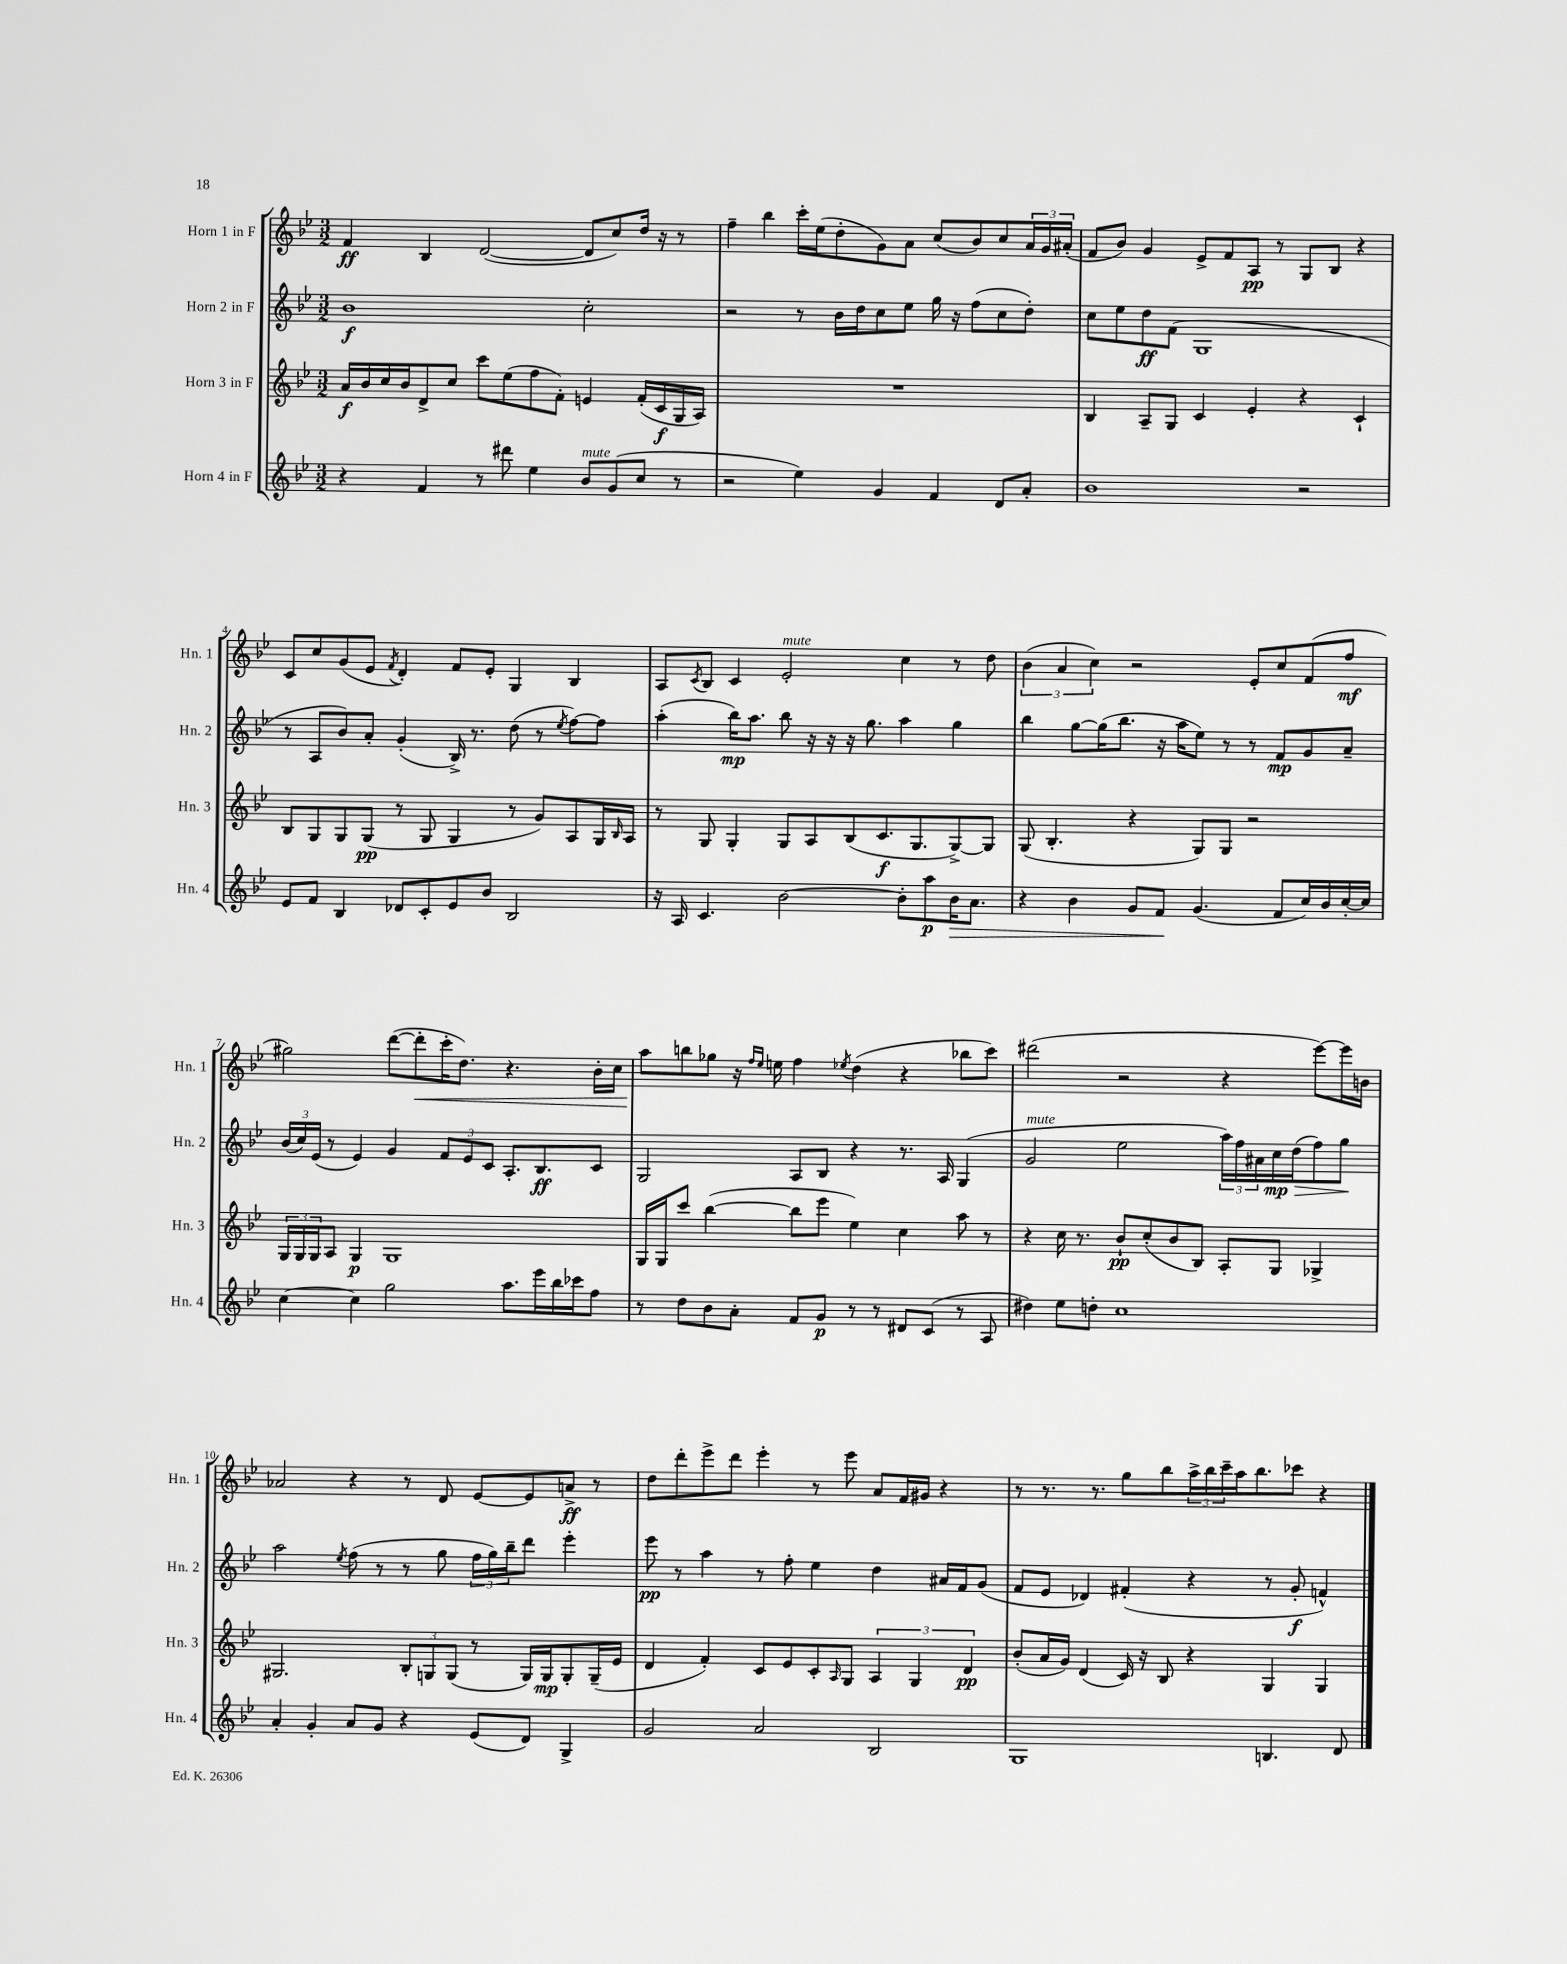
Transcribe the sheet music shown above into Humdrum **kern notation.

**kern	**kern	**kern	**kern
*staff4	*staff3	*staff2	*staff1
*clefG2	*clefG2	*clefG2	*clefG2
*k[b-e-]	*k[b-e-]	*k[b-e-]	*k[b-e-]
*M3/2	*M3/2	*M3/2	*M3/2
4r	16a	1b-	4f
.	16b-	.	.
.	16cc	.	.
.	16b-	.	.
4f	8d^	.	4B-
.	8cc	.	.
8r	8ccc	.	([2d
8ddd#	(8ee-	.	.
4ee-	8ff	.	.
.	8f')	.	.
8b-	4e	2cc'	8d]
(8g	.	.	8cc)
8cc	(16f'	.	16dd
.	16c	.	16r
8r	16G	.	8r
.	16A)	.	.
=	=	=	=
2r	1.r	2r	4ff~
.	.	.	4bb-
4ee-)	.	8r	16ccc'
.	.	.	(16ee-
.	.	16b-	8dd'
.	.	16dd	.
4g	.	8cc	8g)
.	.	8ee-	8a
4f	.	16gg	(8cc
.	.	16r	.
.	.	(8ff	8b-)
8d	.	8cc	8cc
8a'	.	8dd')	24a
.	.	.	24g
.	.	.	(24a#'
=	=	=	=
1b-	4B-	8cc	8f
.	.	8ee-	8b-)
.	8A~	8dd	4g
.	8G	(8f	.
.	4c	1G	8e-^
.	.	.	8f
.	4e-'	.	8A
.	.	.	8r
2r	4r	.	8G
.	.	.	8B-
.	4c`	.	4r
=	=	=	=
8e-	8B-	8r	8c
8f	8G	8A	8cc
4B-	8G	8b-)	(8g
.	(8G	8a'	8e-
.	.	.	8qf
8d-	8r	(4g'	4d')
8c'	8G	.	.
8e-	4G	16B-^)	8f
.	.	8.r	.
8b-	.	.	8e-'
2B-	8r	(8dd	4G
.	8g)	8r	.
.	.	8qee-	.
.	8A	[8ff)	4B-
.	16G	8ff]	.
.	16qqB-	.	.
.	16A	.	.
=	=	=	=
16r	8r	(4aa'	8A
16A	.	.	.
.	.	.	8qc
4.c	8G	.	8B-
.	4G'	16bb-)	4c
.	.	8.aa	.
[2b-	8G	8bb-	2e-'
.	8A	16r	.
.	.	16r	.
.	(8B-	16r	.
.	.	8.gg	.
.	8.c	.	.
8b-']	.	4aa	4cc
.	8.G	.	.
8aa	.	.	.
16b-	[8G^)	4gg	8r
8.a	.	.	.
.	8G]	.	8dd
=	=	=	=
4r	(8G	4bb-	(6b-
.	4.B-'	.	.
.	.	.	6a
4b-	.	[8gg	.
.	.	.	6cc)
.	.	(16gg]	.
.	.	8.bb-	.
8g	4r	.	2r
8f	.	16r	.
.	.	16aa	.
(4.g	8G)	8ee-)	.
.	8G	8r	.
.	2r	8r	8e-'
8f	.	8f	8cc
16cc)	.	8g	(8f
16b-	.	.	.
[16cc'	.	8a~	8ff
16cc]	.	.	.
=	=	=	=
[4cc	24G	(24b-	2gg#)
.	24G	24cc)	.
.	24G	(24e-	.
.	8A	8r	.
4cc]	4G	4e-)	.
2gg	1G	4g	([8ddd
.	.	.	8ddd']
.	.	12f	16ccc'
.	.	.	8.dd)
.	.	12e-	.
.	.	12c	.
8.aa	.	8.A'	4.r
16eee-	.	8.B-	.
16bb-	.	.	.
16ccc-	.	.	.
8ff	.	8c	16b-'
.	.	.	16cc
=	=	=	=
8r	16G	2G	8aa
.	16G	.	.
8dd	8ccc	.	8bb
8b-	([4bb-	.	8gg-
8a'	.	.	16r
.	.	.	16qqff
.	.	.	16qqee-
.	.	.	16ee
8f	8bb-]	8A	4ff
8g	8eee-	8B-	.
.	.	.	8qee-
8r	4ee-)	4r	(4dd
8r	.	.	.
8d#	4cc	8.r	4r
(8c	.	.	.
.	.	16A	.
8r	8aa	(4G	8bb-
8A	8r	.	8ccc)
=	=	=	=
4dd#)	4r	2g	(2ddd#
8ee-	16cc	.	.
.	8.r	.	.
8dd'	.	.	.
1cc	8b-`	2ee-	2r
.	(8cc'	.	.
.	8b-	.	.
.	8B-)	.	.
.	8A'	24aa)	4r
.	.	24ff	.
.	.	24a#	.
.	8G	16cc	.
.	.	(16dd	.
.	4G-^	8ff)	[8eee-)
.	.	8gg	16eee-]
.	.	.	16b
=	=	=	=
4a'	2.G#	2aa	2a-
4g'	.	.	.
.	.	8qee-	.
8a	.	(8ff	4r
8g	.	8r	.
4r	12B-'	8r	8r
.	12G	.	.
.	.	8gg	8d
.	(12G	.	.
(8e-	8r	24ff	[8e-
.	.	24gg)	.
.	.	24bb-~	.
8d)	16G)	8ddd	8e-]
.	16G	.	.
4G^	8G'	4eee-'	8a^
.	(16G~	.	8r
.	16e-	.	.
=	=	=	=
2g	4d	8eee-	8dd
.	.	8r	8ddd'
.	4f')	4aa	8eee-^
.	.	.	8ddd
2a	8c	8r	4eee-'
.	8e-	8ff'	.
.	8c'	4ee-	8r
.	16qqA	.	.
.	8G	.	8eee-
2B-	6A	4dd	8a
.	.	.	16f
.	6G	.	.
.	.	.	16g#
.	.	16a#	4r
.	.	16f	.
.	6d	.	.
.	.	(8g	.
=	=	=	=
1G	(8b-'	8f	8r
.	16a	8e-	8.r
.	16g)	.	.
.	(4d	4d-)	.
.	.	.	8.r
.	16c)	(4f#'	8gg
.	16r	.	.
.	8B-	.	8bb-
.	4r	4r	24aa^
.	.	.	24bb-
.	.	.	24ccc~
.	.	.	16aa
.	.	.	8.bb-
4.B	4G	8r	.
.	.	8g'	8ccc-
.	4G	4f^^)	4r
8d	.	.	.
==	==	==	==
*-	*-	*-	*-
